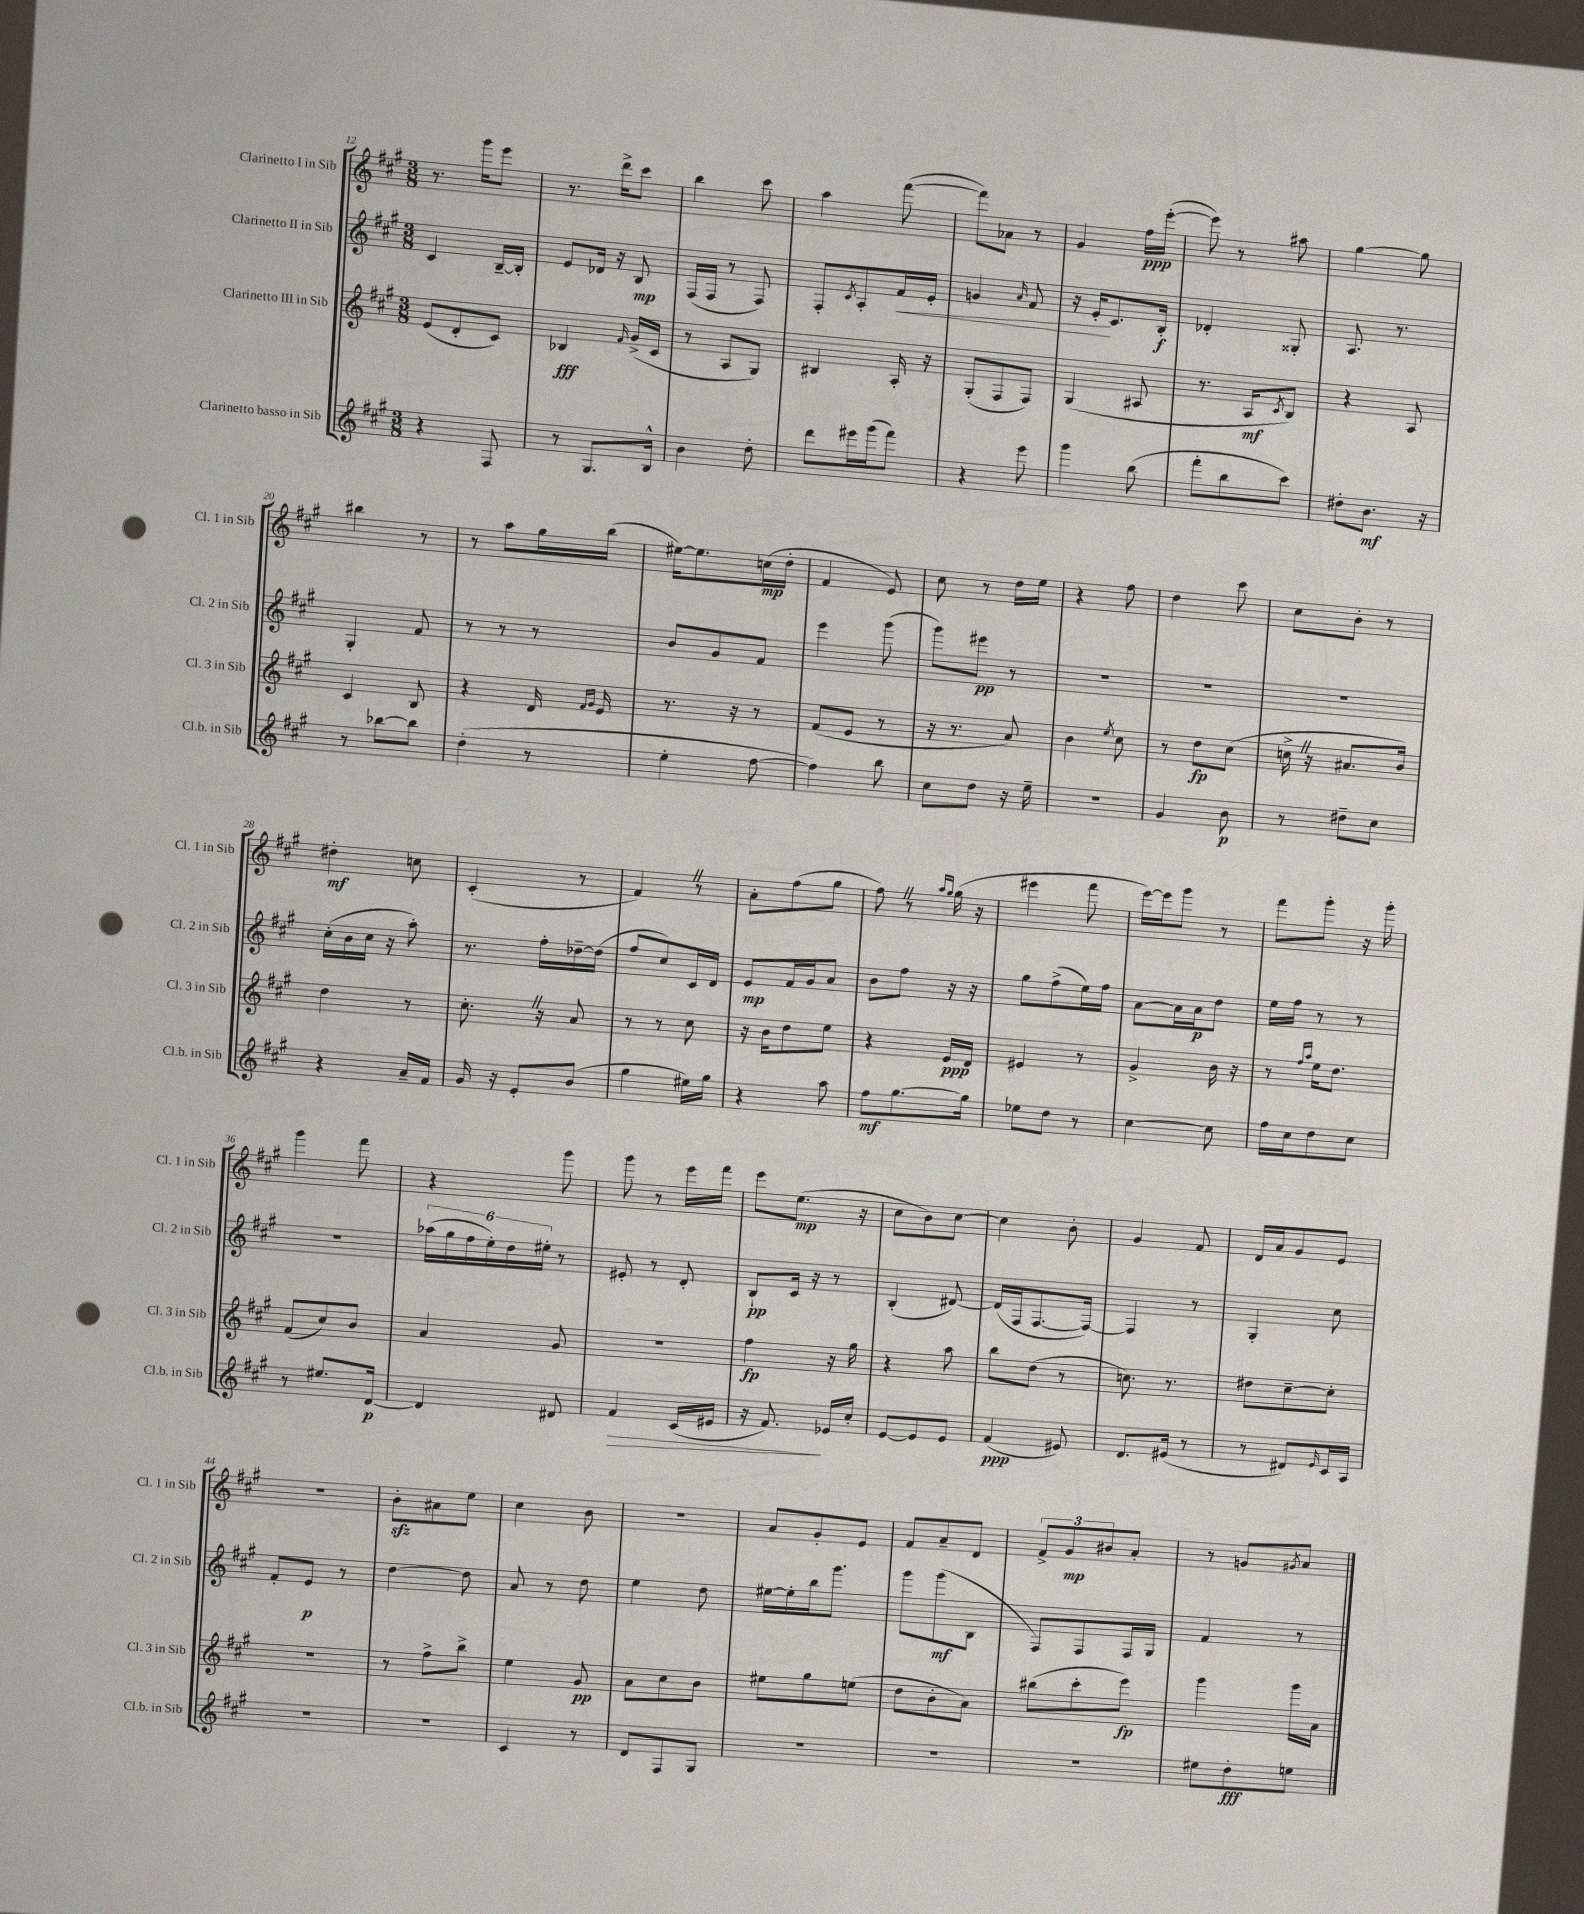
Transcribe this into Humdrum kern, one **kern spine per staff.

**kern	**kern	**kern	**kern
*staff4	*staff3	*staff2	*staff1
*clefG2	*clefG2	*clefG2	*clefG2
*k[f#c#g#]	*k[f#c#g#]	*k[f#c#g#]	*k[f#c#g#]
*M3/8	*M3/8	*M3/8	*M3/8
4r	(8e	4c#	8.r
.	8d'	.	.
.	.	.	16ggg#
8F#	8c#)	[16B~	8eee
.	.	16B']	.
=	=	=	=
8r	4B-	8e	8.r
8.G#	.	16d-	.
.	.	16r	16ddd^
.	16qqf#	.	.
.	(16g#^	8B	8ccc#
16B^^	16c#	.	.
=	=	=	=
4b	8r	(16F#	4bb
.	.	16F#	.
.	8A	8r	.
8dd'	8G#)	8F#)	8ccc#
=	=	=	=
8ddd	4B#	8F#'	4aa
.	.	8qc#	.
16eee#	.	8A'	.
(16ggg#	.	.	.
8fff#)	16A'	16f#	([8fff#
.	16r	16e'	.
=	=	=	=
4r	(8G#'	4g	8fff#])
.	8F#	.	8a-
.	.	16qqa	.
8eee	8F#)	8f#	8r
=	=	=	=
4ggg#	(4G#	16r	4g#
.	.	16e'	.
.	.	8.c#	.
(8bb	8A#	.	16ff#
.	.	16B'	([16eee'
=	=	=	=
8fff#'	8.r	4d-'	8eee])
8bb	.	.	8r
.	16A	.	.
.	8qc#	.	.
8ccc#)	8B)	8G##'	8aa#
=	=	=	=
8dd#'	4r	8.A	[4gg#
8.b	.	.	.
.	.	8.r	.
.	8A	.	8gg#]
16r	.	.	.
=	=	=	=
8r	4c#	4G#'	4bb#
[8bb-	.	.	.
8bb-]	8B	8f#	8r
=	=	=	=
(4dd'	4r	8r	8r
.	.	8r	8aa
8r	16d	8r	16gg#
.	16qqf#	.	.
.	16qqg#	.	.
.	16e	.	(16bb
=	=	=	=
4ee'	8.r	8b	[16ee#)
.	.	.	8.ee#]
.	.	8g#	.
.	16r	.	.
[8ff#	8r	8f#	(16cc
.	.	.	16dd'
=	=	=	=
4ff#])	(8f#	4eee	4f#
.	8e	.	.
8bb	8r	(8ggg#	8e)
=	=	=	=
8cc#	16r	8ggg#)	8cc#
.	8.r	.	.
8dd	.	8eee#	8r
16r	8a)	8r	16dd
16ee~	.	.	16ee
=	=	=	=
4.r	4b	4.r	4r
.	8qee	.	.
.	8cc#	.	8ff#
=	=	=	=
4g#	8r	4.r	4dd
.	8dd	.	.
8b	(8cc#	.	8ccc#
=	=	=	=
8r	16cc^	4.r	8cc#
.	16r	.	.
8dd#~	8.a#	.	8b'
8cc#	.	.	8r
.	16b)	.	.
=	=	=	=
4r	4dd	(16cc#'	4dd#'
.	.	16b	.
.	.	16cc#	.
.	.	16r	.
16a~	8r	8aa')	8cc
16f#	.	.	.
=	=	=	=
16g#	8.cc#'	8.r	(4c#'
16r	.	.	.
8e'	.	.	.
.	16r	16ff#'	.
(8b	8a	[16dd-~	8r
.	.	(16dd-]	.
=	=	=	=
4gg#	8r	8ff#	4f#)
.	8r	8cc#)	.
16ee#)	8cc#	16c#	8r
16gg#	.	16d	.
=	=	=	=
4r	16r	8e	8a'
.	16b	.	.
.	8dd	16f#	(8ff#
.	.	16g#	.
8aa	8ee	8a	8gg#
=	=	=	=
8ff#	4r	8b	8ff#)
[8.gg#	.	8ff#	8r
.	.	.	16qqaa
.	.	.	16qqgg#
.	16e	16r	(16gg#
16gg#]	16d	16r	16r
=	=	=	=
8ee-	4e#	8gg#	4eee#
8dd	.	(8ff#^	.
8r	8r	16ee)	8fff#
.	.	16ff#	.
=	=	=	=
[4cc#	4g#^	[8a	[16eee)
.	.	.	16eee]
.	.	16a]	8ggg#
.	.	16a	.
8cc#]	16b	8dd	8r
.	16r	.	.
=	=	=	=
16ff#	8r	16ee	8fff#
16cc#	.	16ff#	.
.	16qqff#	.	.
.	16qqaa	.	.
8dd	16ee	8r	8ggg#'
.	8.dd	.	.
8cc#	.	8r	16r
.	.	.	16ggg#'
=	=	=	=
8r	(8f#	4.r	4ggg#
8.ee#	8cc#)	.	.
.	8b	.	8fff#
[16d	.	.	.
=	=	=	=
4d]	4a	(24aa-	4r
.	.	24gg#	.
.	.	24ff#	.
.	.	24ee')	.
.	.	24dd	.
.	.	24ee#'	.
8d#	8g#	8r	8ggg#
=	=	=	=
4f#	4.r	8e#'	8ggg#
.	.	8r	8r
(16c#	.	8d'	16eee
16e#	.	.	16fff#
=	=	=	=
16r	4ff#	8B`	8eee
8.f#)	.	.	.
.	.	16c#	(8.ee
.	.	16r	.
16e-	16r	8r	.
16cc#'	16gg#	.	16r
=	=	=	=
[8e	4r	(4B'	8cc#
8e]	.	.	8b)
8e	8aa	[8d#)	[8cc#
=	=	=	=
(4f#	8bb	(16d#]	4cc#]
.	.	16F#	.
.	(8dd	[8.F#	.
8e#)	8r	.	8b'
.	.	16F#_)	.
=	=	=	=
8.d	8.cc)	4F#]	4g#
(16e#	8.r	.	.
8r	.	8r	8f#
=	=	=	=
8r	8dd#	4G#'	16d
.	.	.	16a
8d#)	[8cc#~	.	8g#
16qqe	.	.	.
16c#	8cc#']	8cc#	8e
16A	.	.	.
=	=	=	=
4.r	4.r	8f#'	4.r
.	.	8e	.
.	.	8r	.
=	=	=	=
4.r	8r	[4dd	8b'
.	8ff#^	.	8a#
.	8bb^	8dd]	8ee
=	=	=	=
4c#	4ee	8a	4cc#
.	.	8r	.
8r	8g#	8dd	8b
=	=	=	=
8d	8a	4ee	4.r
8F#	8cc#	.	.
8G#	8b	8dd	.
=	=	=	=
4.r	8ee#	[16ee#	8a
.	.	16ee#']	.
.	8gg#	16bb	8g#'
.	.	8.ggg#	.
.	(8ee	.	8e
=	=	=	=
4.r	8dd	8ggg#	8f#
.	8b'	(8ggg#	8a~
.	8a)	8B	8d
=	=	=	=
4.r	(8bb#	8F#)	12f#^
.	.	.	12g#
.	8ccc#'	8F#	.
.	.	.	12b#
.	8eee)	16F#	8a'
.	.	16G#	.
=	=	=	=
8ee#	4ggg#	4f#	8r
8dd'	.	.	8g
.	.	.	8qg#
8ee	16ggg#	8r	8a
.	16a	.	.
==	==	==	==
*-	*-	*-	*-
